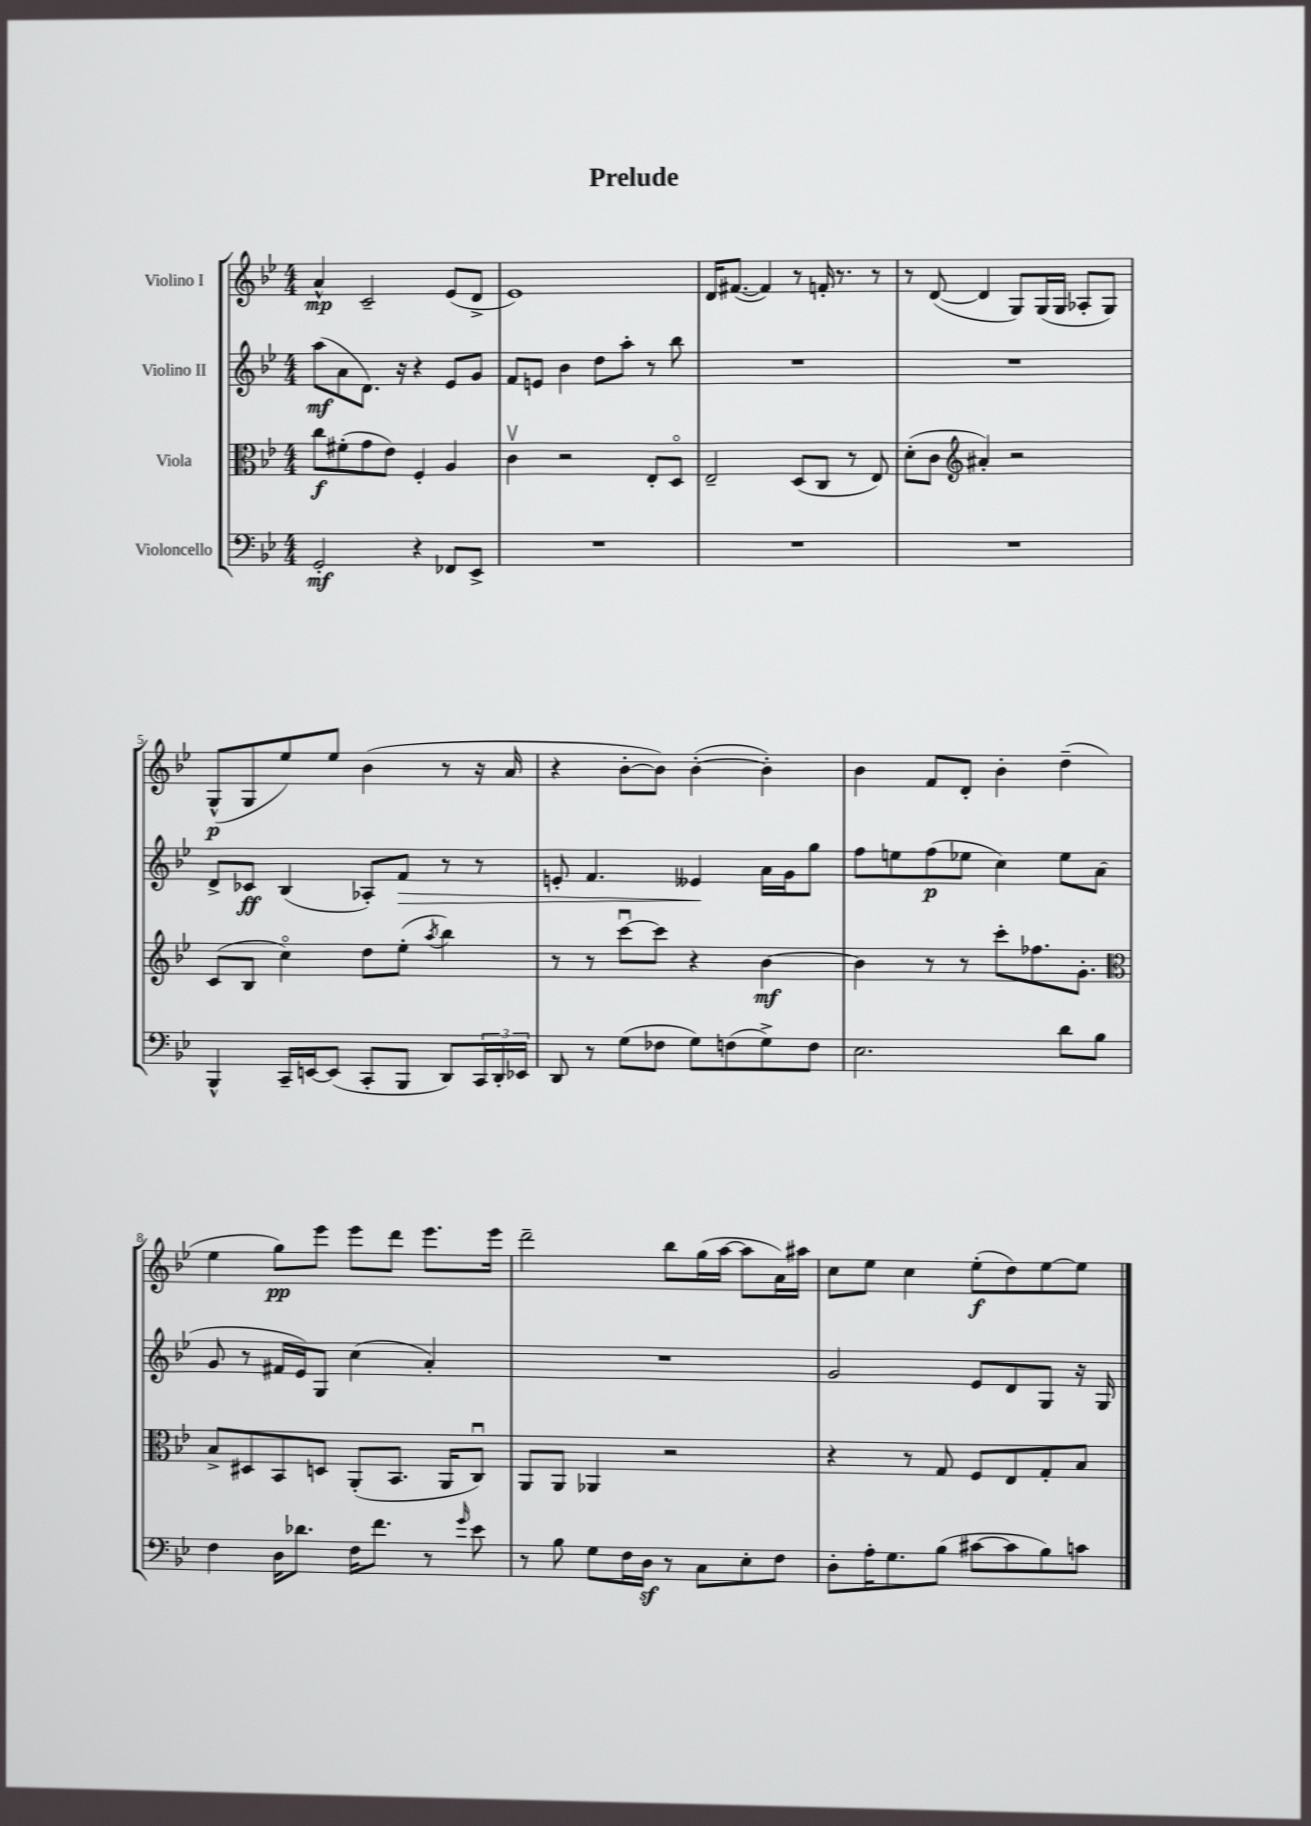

**kern	**kern	**kern	**kern
*staff4	*staff3	*staff2	*staff1
*clefF4	*clefC3	*clefG2	*clefG2
*k[b-e-]	*k[b-e-]	*k[b-e-]	*k[b-e-]
*M4/4	*M4/4	*M4/4	*M4/4
2GG'	8cc	(8aa	4a^^
.	(8f#'	8a	.
.	8g	8.d)	2c~
.	8e-)	.	.
.	.	16r	.
4r	4F'	4r	.
8FF-	4A	8e-	(8e-
8EE-^	.	8g	8d^
=	=	=	=
1r	4cv	8f	1e-)
.	.	8e	.
.	2r	4b-	.
.	.	8dd	.
.	.	8aa'	.
.	8E-'	8r	.
.	8Do	8bb-	.
=	=	=	=
1r	2E-~	1r	16d
.	.	.	([8.f#
.	.	.	4f#])
.	(8D	.	8r
.	8C	.	16f'
.	.	.	8.r
.	8r	.	.
.	8E-)	.	8r
=	=	=	=
1r	(8d'	1r	8r
.	8c	.	([8d
*	*clefG2	*	*
.	4a#')	.	4d]
.	2r	.	8G)
.	.	.	(16G
.	.	.	16G
.	.	.	8A-'
.	.	.	8G)
=	=	=	=
4BBB-^^	(8c	8d^	(8G^^
.	8B-	8c-	8G
16CC~	4cco)	(4B-	8ee-)
[16EE	.	.	.
(8EE]	.	.	8ee-
8CC'	8dd	8A-')	(4b-
8BBB-	(8ee-'	8f	.
.	8qaa	.	.
8DD)	4bb-)	8r	8r
24CC	.	8r	16r
24DD'	.	.	.
.	.	.	16a
24EE-	.	.	.
=	=	=	=
8DD	8r	8e'	4r
8r	8r	4.f	.
(8G	[8cccu	.	[8b-'
8F-	8ccc]	.	8b-])
8G)	4r	4e--	([4b-'
(8F	.	.	.
8G^)	[4b-	16a	4b-'])
.	.	16g	.
8F	.	8gg	.
=	=	=	=
2.E-	4b-]	8ff	4b-
.	.	8ee	.
.	8r	(8ff	8f
.	8r	8ee-	8d'
.	8ccc'	4cc)	4b-'
.	8.ff-	.	.
8d	.	8ee-	(4dd~
.	8.g'	.	.
8B-	.	(8a	.
=	=	=	=
*	*clefC3	*	*
4F	8B-^	8g	4ee-
.	8D#	8r	.
16D	8BB-	16f#	8gg)
8.d-	.	16e-)	.
.	8D	8G	8eee-
16F	(8AA'	(4cc	8eee-
8.f	.	.	.
.	8.BB-	.	8ddd
8r	.	4a')	8.eee-
.	16AA	.	.
16qqg	.	.	.
8e-	8Cu)	.	.
.	.	.	16eee-
=	=	=	=
8r	8AA	1r	2ddd~
8B-	8AA	.	.
8G	4AA-	.	.
16F	.	.	.
16D	.	.	.
8r	2r	.	8bb-
8C	.	.	(16gg
.	.	.	[16aa
8E-'	.	.	8aa]
8F	.	.	16a)
.	.	.	16aa#
=	=	=	=
8D'	4r	2g	8cc
16A'	.	.	8ee-
8.G	.	.	.
.	8r	.	4cc
(8B-	8G	.	.
[8c#	8F	8e-	(8ee-'
8c#]	8E-	8d	8dd)
8B-)	8G'	8G	[8ee-
8c	8B-	16r	8ee-]
.	.	16G	.
==	==	==	==
*-	*-	*-	*-
